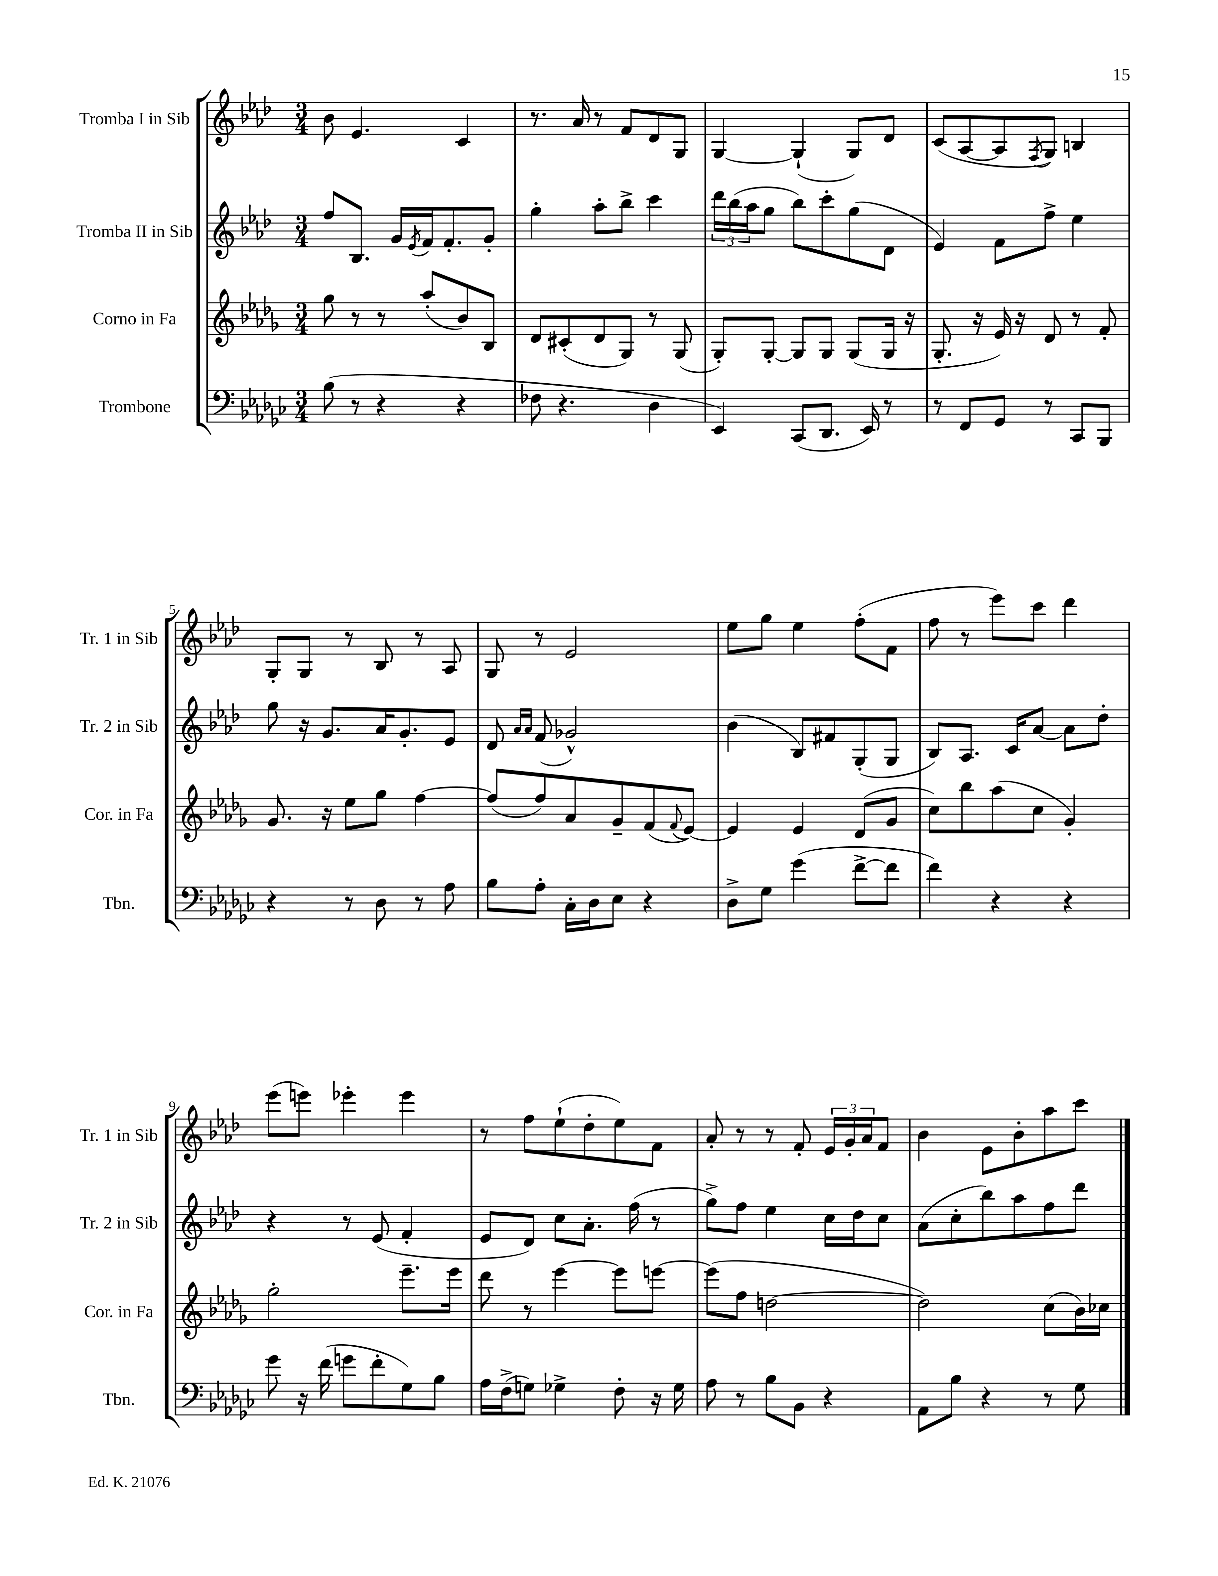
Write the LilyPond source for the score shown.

<<
\new StaffGroup <<
\new Staff = "s0" \with { instrumentName = "Tromba I in Sib" shortInstrumentName = "Tr. 1 in Sib" } {
    \clef treble \key aes \major \numericTimeSignature \time 3/4
    bes'8 ees'4. c'4 |
    r8. aes'16 r8 f'8 des'8 g8 |
    g4~ g4-!( g8) des'8 |
    c'8( aes8~ aes8 \acciaccatura { f8 } g8) b4 |
    g8-. g8 r8 bes8 r8 aes8 |
    g8 r8 ees'2 |
    ees''8 g''8 ees''4 f''8-.( f'8 |
    f''8 r8 ees'''8) c'''8 des'''4 |
    ees'''8( e'''8) ees'''4-. ees'''4 |
    r8 f''8 ees''8-!( des''8-. ees''8) f'8 |
    aes'8-. r8 r8 f'8-. \tuplet 3/2 { ees'16 g'16-. aes'16 } f'8 |
    bes'4 ees'8 bes'8-. aes''8 c'''8 \bar "|." |
}
\new Staff = "s1" \with { instrumentName = "Tromba II in Sib" shortInstrumentName = "Tr. 2 in Sib" } {
    \clef treble \key aes \major \numericTimeSignature \time 3/4
    f''8 bes8. g'16 \acciaccatura { ees'8 } f'16 f'8.-. g'8-. |
    g''4-. aes''8-. bes''8-> c'''4 |
    \tuplet 3/2 { des'''16 bes''16( aes''16 } g''8 bes''8) c'''8-. g''8( des'8 |
    ees'4) f'8 f''8-> ees''4 |
    g''8 r16 g'8. aes'16 g'8.-. ees'8 |
    des'8 \grace { aes'16 aes'16 } f'8( ges'2-^) |
    bes'4( bes8) fis'8 g8-.( g8 |
    bes8) aes8. c'16 aes'8~ aes'8 des''8-. |
    r4 r8 ees'8( f'4-. |
    ees'8 des'8) c''8 aes'8.-. f''16( r8 |
    g''8->) f''8 ees''4 c''16 des''16 c''8 |
    aes'8( c''8-. bes''8) aes''8 f''8 des'''8 \bar "|." |
}
\new Staff = "s2" \with { instrumentName = "Corno in Fa" shortInstrumentName = "Cor. in Fa" } {
    \clef treble \key des \major \numericTimeSignature \time 3/4
    ges''8 r8 r8 aes''8-.( bes'8) bes8 |
    des'8 cis'8-.( des'8 ges8) r8 ges8( |
    ges8-.) ges8~-. ges8 ges8 ges8( ges16 r16 |
    ges8.-. r16 ees'16) r16 des'8 r8 f'8-. |
    ges'8. r16 ees''8 ges''8 f''4~ |
    f''8( f''8) aes'8 ges'8-- f'8( \appoggiatura { f'8 } ees'8~) |
    ees'4 ees'4 des'8( ges'8 |
    c''8) bes''8 aes''8( c''8 ges'4-.) |
    ges''2-. ees'''8.-- ees'''16 |
    des'''8 r8 ees'''4~ ees'''8 e'''8~ |
    e'''8( f''8 d''2~ |
    d''2) c''8( bes'16) ces''16 \bar "|." |
}
\new Staff = "s3" \with { instrumentName = "Trombone" shortInstrumentName = "Tbn." } {
    \clef bass \key ges \major \numericTimeSignature \time 3/4
    bes8( r8 r4 r4 |
    fes8 r4. des4 |
    ees,4) ces,8( des,8. ees,16) r8 |
    r8 f,8 ges,8 r8 ces,8 bes,,8 |
    r4 r8 des8 r8 aes8 |
    bes8 aes8-. ces16-. des16 ees8 r4 |
    des8-> ges8 ges'4( f'8~-> f'8 |
    f'4) r4 r4 |
    ges'8 r16 f'16( g'8 f'8-. ges8) bes8 |
    aes16 f16->( g8) ges4-> f8-. r16 ges16 |
    aes8 r8 bes8 bes,8 r4 |
    aes,8 bes8 r4 r8 ges8 \bar "|." |
}
>>
>>
